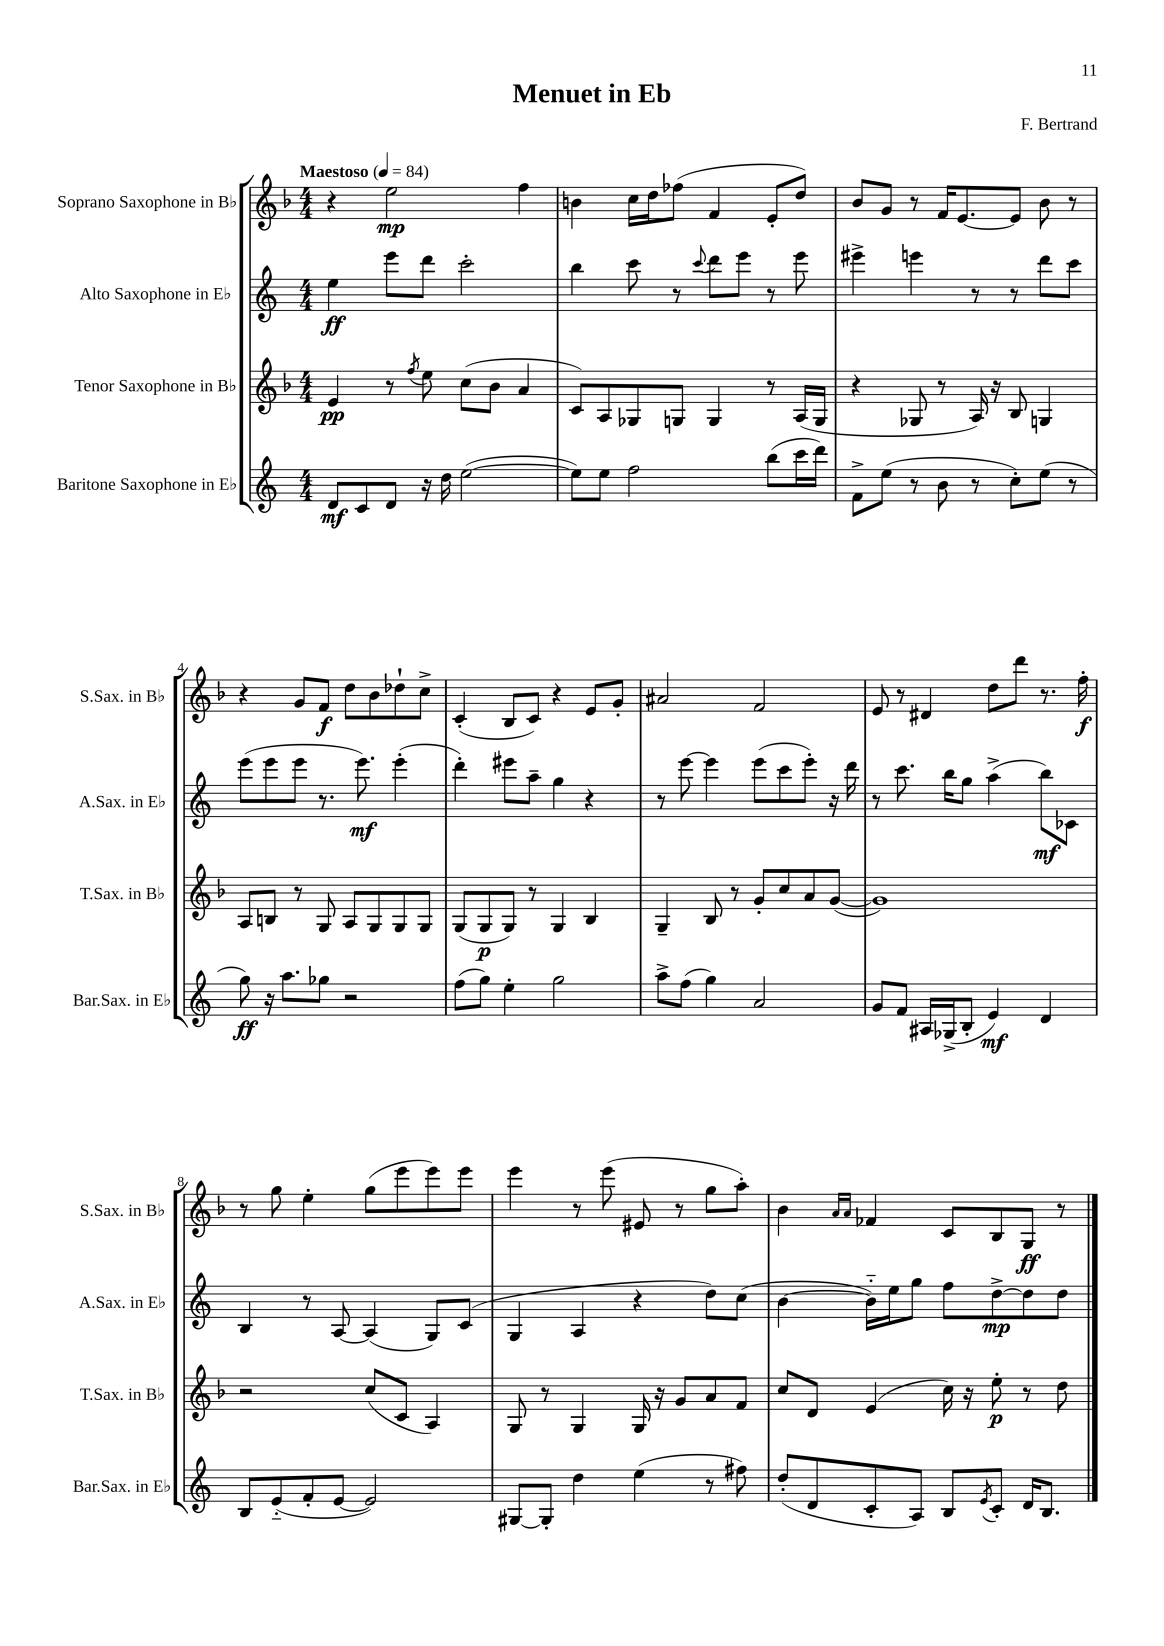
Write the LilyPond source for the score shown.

\header { title = "Menuet in Eb" composer = "F. Bertrand" }
<<
\new StaffGroup <<
\new Staff = "s0" \with { instrumentName = "Soprano Saxophone in Bb" shortInstrumentName = "S.Sax. in Bb" } {
    \clef treble \key f \major \numericTimeSignature \time 4/4 \tempo "Maestoso" 4 = 84
    r4 e''2\mp f''4 |
    b'4 c''16 d''16 fes''8( f'4 e'8-. d''8) |
    bes'8 g'8 r8 f'16 e'8.~ e'8 bes'8 r8 |
    r4 g'8 f'8\f d''8 bes'8 des''8-! c''8-> |
    c'4-.( bes8 c'8) r4 e'8 g'8-. |
    ais'2 f'2 |
    e'8 r8 dis'4 d''8 d'''8 r8. f''16-.\f |
    r8 g''8 e''4-. g''8( e'''8 e'''8) e'''8 |
    e'''4 r8 e'''8( eis'8 r8 g''8 a''8-.) |
    bes'4 \grace { a'16 a'16 } fes'4 c'8 bes8 g8\ff r8 \bar "|." |
}
\new Staff = "s1" \with { instrumentName = "Alto Saxophone in Eb" shortInstrumentName = "A.Sax. in Eb" } {
    \clef treble \key c \major \numericTimeSignature \time 4/4
    e''4\ff e'''8 d'''8 c'''2-. |
    b''4 c'''8 r8 \appoggiatura { c'''8 } d'''8 e'''8 r8 e'''8 |
    eis'''4-> e'''4 r8 r8 d'''8 c'''8 |
    e'''8( e'''8 e'''8 r8. e'''8.\mf) e'''4-.( |
    d'''4-.) eis'''8 a''8-- g''4 r4 |
    r8 e'''8~ e'''4 e'''8( c'''8 e'''8-.) r16 d'''16 |
    r8 c'''8. b''16 g''8 a''4->( b''8\mf) ces'8 |
    b4 r8 a8~ a4( g8) c'8( |
    g4 a4 r4 d''8) c''8( |
    b'4~ b'16-_) e''16 g''8 f''8 d''8~->\mp d''8 d''8 \bar "|." |
}
\new Staff = "s2" \with { instrumentName = "Tenor Saxophone in Bb" shortInstrumentName = "T.Sax. in Bb" } {
    \clef treble \key f \major \numericTimeSignature \time 4/4
    e'4\pp r8 \acciaccatura { f''8 } e''8 c''8( bes'8 a'4 |
    c'8) a8 ges8 g8 g4 r8 a16( g16 |
    r4 ges8 r8 a16) r16 bes8 g4 |
    a8 b8 r8 g8 a8 g8 g8 g8 |
    g8( g8\p g8) r8 g4 bes4 |
    g4-- bes8 r8 g'8-. c''8 a'8 g'8~( |
    g'1) |
    r2 c''8( c'8 a4) |
    g8 r8 g4 g16 r16 g'8 a'8 f'8 |
    c''8 d'8 e'4( c''16) r16 e''8-.\p r8 d''8 \bar "|." |
}
\new Staff = "s3" \with { instrumentName = "Baritone Saxophone in Eb" shortInstrumentName = "Bar.Sax. in Eb" } {
    \clef treble \key c \major \numericTimeSignature \time 4/4
    d'8\mf c'8 d'8 r16 d''16 e''2~( |
    e''8) e''8 f''2 b''8( c'''16 d'''16) |
    f'8-> e''8( r8 b'8 r8 c''8-.) e''8( r8 |
    g''8\ff) r16 a''8. ges''8 r2 |
    f''8( g''8) e''4-. g''2 |
    a''8-> f''8( g''4) a'2 |
    g'8 f'8 ais16 ges16->( b8-. e'4\mf) d'4 |
    b8 e'8-_( f'8-. e'8~ e'2) |
    gis8~ gis8-. d''4 e''4( r8 fis''8) |
    d''8-.( d'8 c'8-. a8) b8 \acciaccatura { e'8 } c'8-. d'16 b8. \bar "|." |
}
>>
>>
